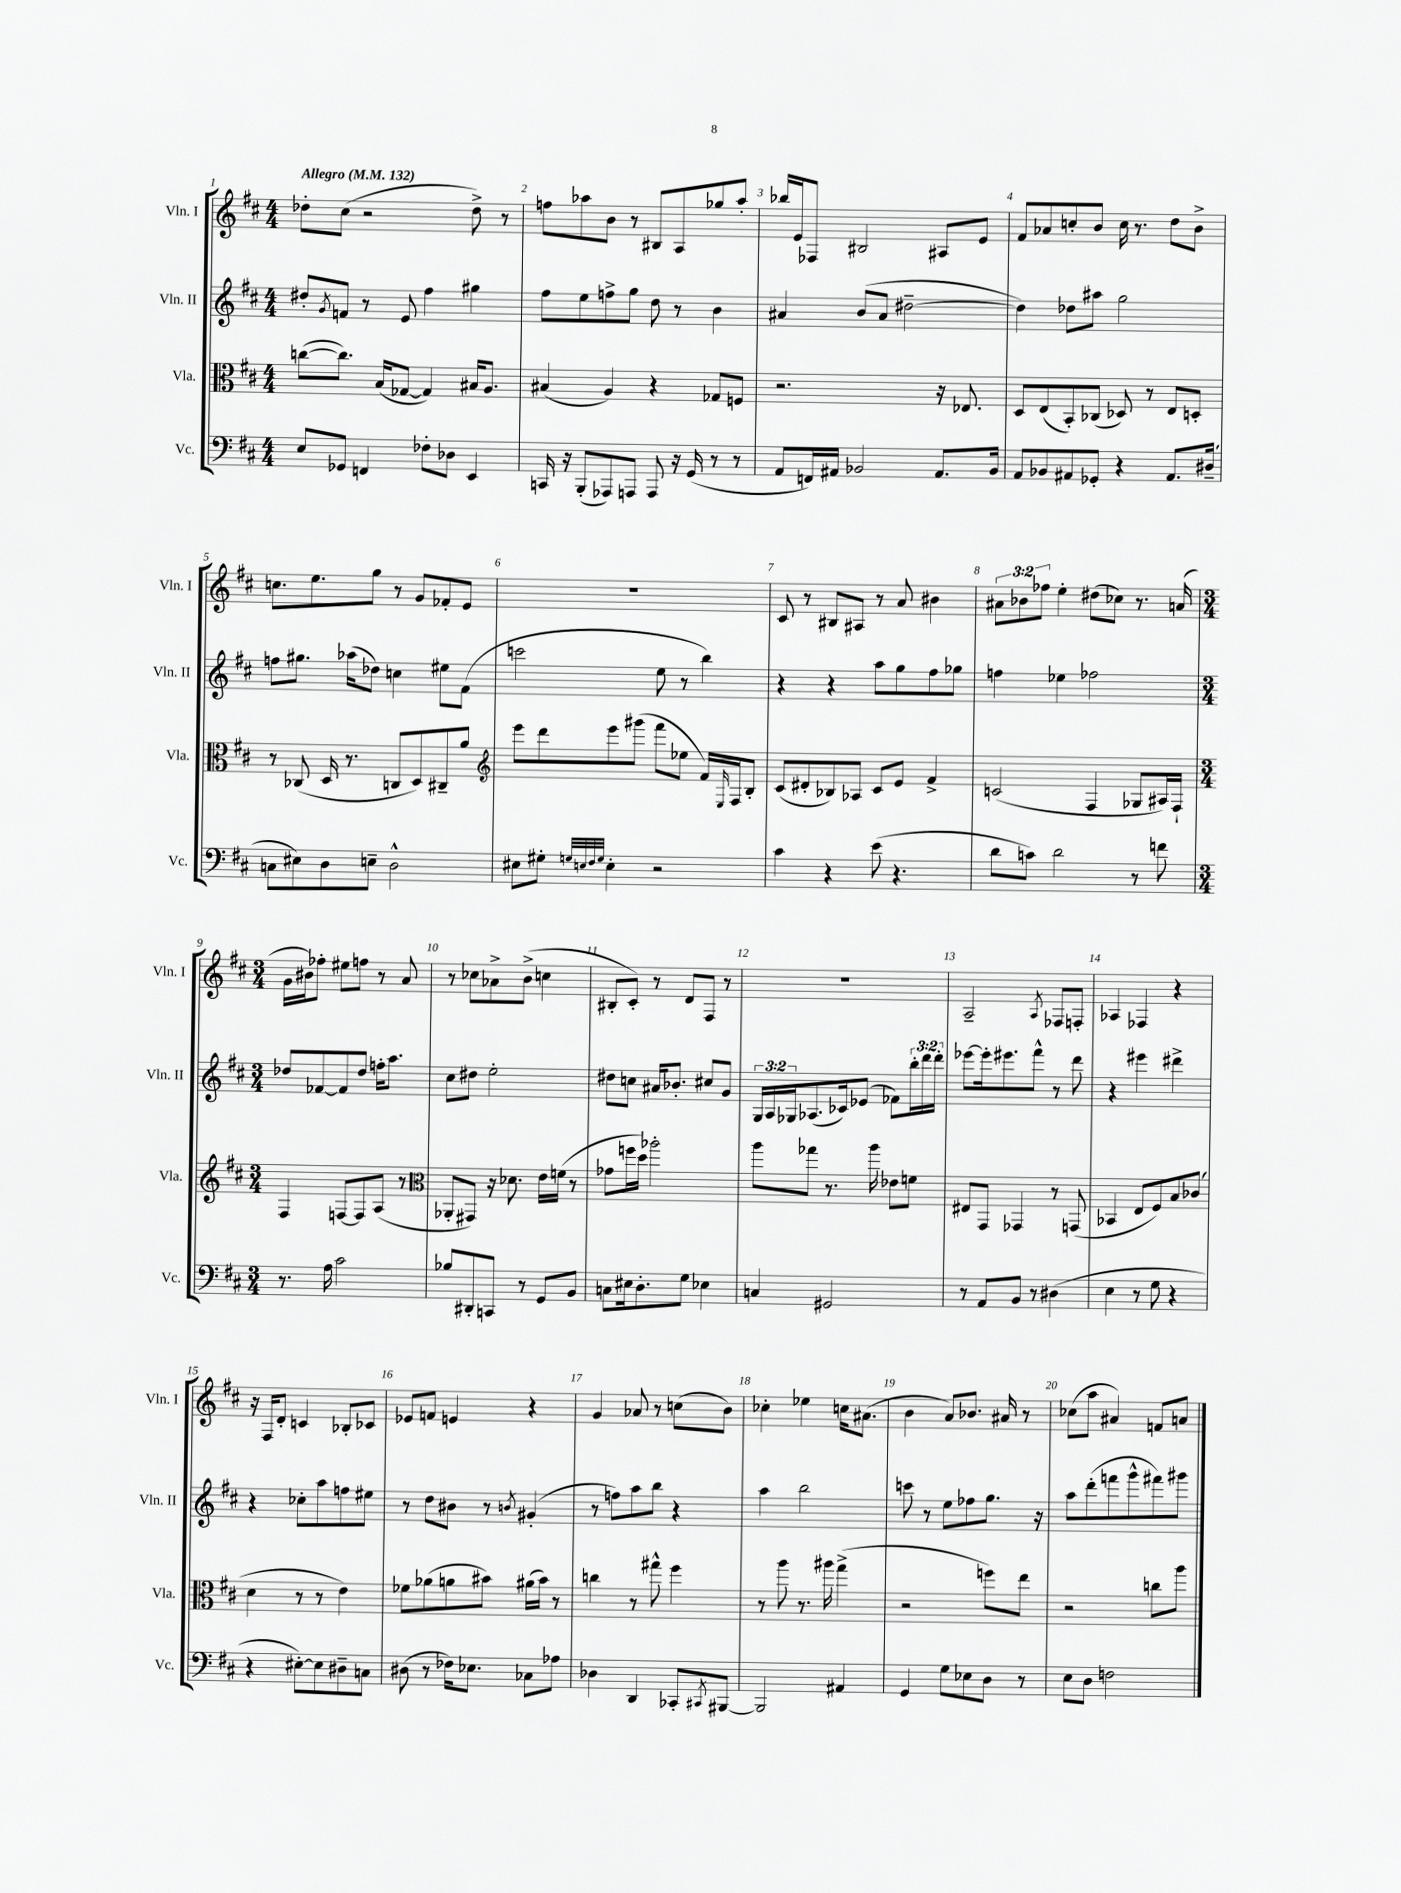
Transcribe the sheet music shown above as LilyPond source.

<<
\new StaffGroup <<
\new Staff = "s0" \with { instrumentName = "Vln. I" shortInstrumentName = "Vln. I" } {
    \clef treble \key d \major \numericTimeSignature \time 4/4 \override Staff.TupletNumber.text = #tuplet-number::calc-fraction-text \tempo "Allegro" 4 = 132
    des''8-. cis''8( r2 des''8->) r8 |
    f''8 aes''8 b'8 r8 bis8 a8 ges''8 aes''8-. |
    bes''16 e'16 fes8 bis2 ais8 e'8 |
    fis'8 aes'8 c''8-. b'8 c''16 r8. d''8 b'8-> |
    c''8. e''8. g''8 r8 g'8 fes'8-. e'8 |
    R1 |
    cis'8 r8 bis8 ais8 r8 a'8 bis'4 |
    \tuplet 3/2 { ais'8 bes'8 fes''8 } e''4-. dis''8( ces''8) r8. a'16( |
    \numericTimeSignature \time 3/4 g'16 bis'16) fes''8-. eis''8 f''8 r8 a'8 |
    r8 ces''8 aes'8-> b'8->( c''4 |
    bis8-. cis'8-.) r8 d'8 fis8 r8 |
    R2. |
    a2-- \acciaccatura { a8 } fes8 f8-. |
    aes4 fes4 r4 |
    r16 fis16 d'8-. c'4 bes8-. ces'8 |
    ees'8 f'8 e'4 r4 |
    g'4 aes'8 r8 c''8( b'8) |
    ces''4-. ees''4 c''16 ais'8.( |
    b'4 a'8) bes'8. ais'16 r8 |
    ces''8( a''8 ais'4) f'8 a'8 \bar "|." |
}
\new Staff = "s1" \with { instrumentName = "Vln. II" shortInstrumentName = "Vln. II" } {
    \clef treble \key d \major \numericTimeSignature \time 4/4 \override Staff.TupletNumber.text = #tuplet-number::calc-fraction-text
    dis''8-. \acciaccatura { g'8 } f'8 r8 e'8 fis''4 gis''4 |
    fis''8 e''8 f''8-> g''8 d''8 r8 b'4 |
    ais'4 b'8( ais'8 dis''2~-- |
    dis''4) des''8 ais''8 g''2 |
    f''8 gis''8. aes''16( des''8) c''4 eis''8 fis'8( |
    c'''2 e''8 r8 b''4) |
    r4 r4 a''8 g''8 fis''8 ges''8 |
    f''4 ees''4 fes''2 |
    \numericTimeSignature \time 3/4 des''8 fes'8~ fes'8 des''8 f''16-. a''8. |
    cis''8 dis''8 e''2-. |
    dis''8 c''8 ais'16 bes'8.-. cis''8 g'8 |
    \tuplet 3/2 { g16 a16 ges16 } aes8.( ces'16) ees'8( fes'8) \tuplet 3/2 { b''16-. d'''16 d'''16-. } |
    ees'''8~ ees'''16-. eis'''8. fis'''8-^ r8 d'''8 |
    r4 eis'''4 dis'''4-> |
    r4 ces''8-. a''8 f''8 eis''8 |
    r8 d''8 bis'8 r8 \acciaccatura { b'8 } gis'4-.( |
    r8 f''8) a''8 b''8 r4 |
    a''4 b''2 |
    c'''8 r8 e''8 fes''8 g''8. r16 |
    a''8 d'''8-.( f'''8 g'''8-^ fis'''8) gis'''8 \bar "|." |
}
\new Staff = "s2" \with { instrumentName = "Vla." shortInstrumentName = "Vla." } {
    \clef alto \key d \major \numericTimeSignature \time 4/4
    c''8~( c''8.) b16( ges8~ ges4) bis16 a8. |
    bis4( a4) r4 ges8 f8 |
    r2. r16 ees8. |
    d8 e8( b,8-.) ces8( des8) r8 e8 d8-. |
    r8 ces8( d16 r8. c8 d8) cis8-- a'8 |
    \clef treble e'''8 d'''8 e'''8 gis'''8( fis'''8 ees''8 fis'16) \grace { e16 } fis16 b8-. |
    cis'8( dis'8-. bes8) aes8 cis'8 e'8 fis'4-> |
    c'2( fis4 ges8 ais16) fis16-! |
    \numericTimeSignature \time 3/4 fis4 f8~ f8 a8( r8 |
    \clef alto aes,8-. gis,8) r16 des'8. e'16 f'16( r8 |
    ges'8 f''16 d''16) aes''2-. |
    a''8 ges''8 r8. a''16 ees'8 f'8 |
    eis8 g,8 ges,4 r8 g,8( |
    bes,4 e8 fis8) b8 ces'8( |
    d'4 r8 r8 e'4) |
    fes'8 aes'8( a'8 bis'8) ais'16( bis'16) r8 |
    c''4 r8 gis''8-^ fis''4 |
    r8 a''8 r8. ais''16 g''4->( |
    r2 f''8) e''8 |
    r2 c''8 a''8 \bar "|." |
}
\new Staff = "s3" \with { instrumentName = "Vc." shortInstrumentName = "Vc." } {
    \clef bass \key d \major \numericTimeSignature \time 4/4
    e8 ges,8 f,4 fes8-. des8 e,4 |
    c,16 r16 b,,8-.( aes,,8) a,,8 a,,8 r16 g,16( r8 r8 |
    a,8 f,16) ais,16 bes,2 ais,8. bes,16 |
    a,8 bes,8 ais,8 ges,8-. r4 ais,8. dis16--( |
    c8 eis8) d8 e8-- d2-^ |
    eis8 gis8-. \grace { g32 e32 fis32 g32 } e4-. r2 |
    cis'4 r4 e'8( r4. |
    d'8 c'8) d'2 r8 f'8 |
    \numericTimeSignature \time 3/4 r8. a16 cis'2 |
    bes8 dis,8-. c,8 r8 g,8 b,8 |
    c8 eis16 d8.-. g8 ees4 |
    c4 gis,2 |
    r8 a,8 b,8 r8 dis4( |
    e4 r8 g8 r4 |
    r4 eis8~-.) eis8 dis8-- c8 |
    dis8( r8 fes16) ees8. ces8 aes8 |
    des4 d,4 ces,8-. \acciaccatura { cis,8 } bis,,8~ |
    bis,,2 ais,4 |
    g,4 g8 ees8 d8 r8 |
    e8 d8 f2 \bar "|." |
}
>>
>>
\layout { \context { \Score \override BarNumber.break-visibility = ##(#f #t #t) barNumberVisibility = #all-bar-numbers-visible } }
